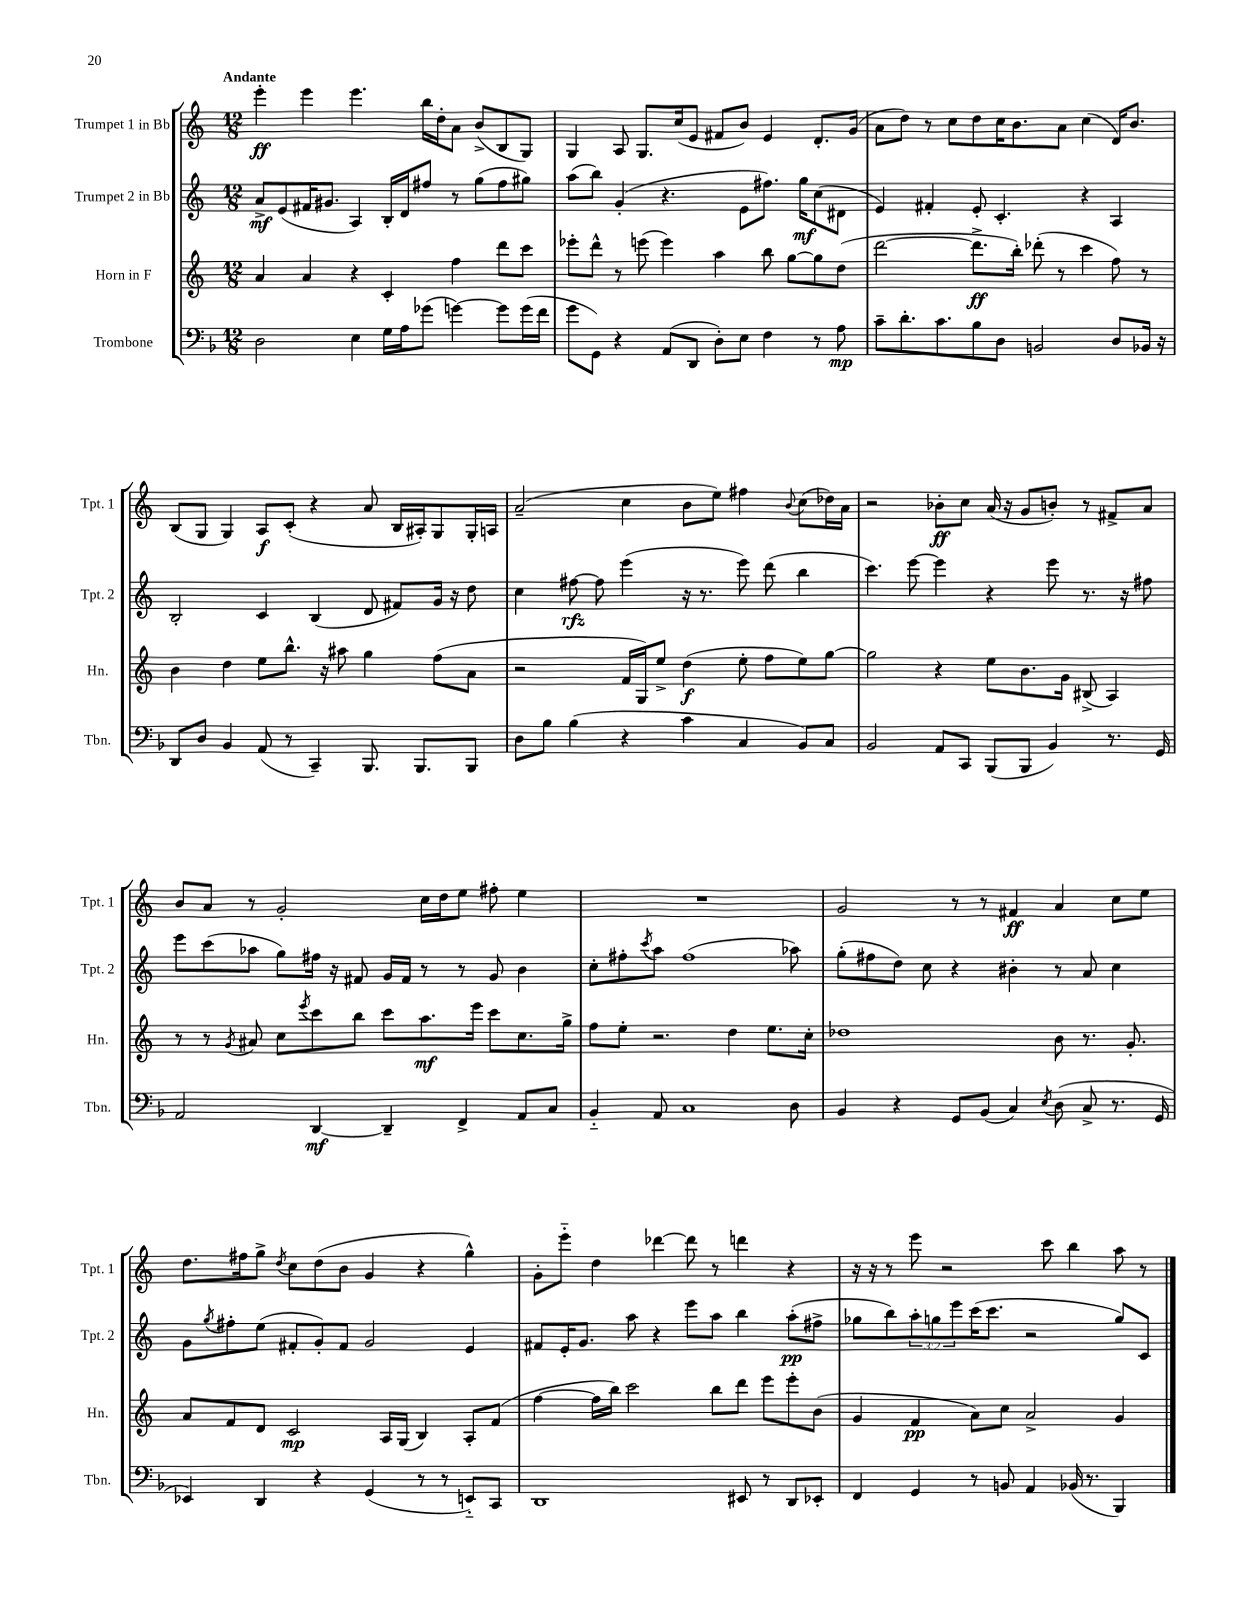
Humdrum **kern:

**kern	**kern	**kern	**kern
*staff4	*staff3	*staff2	*staff1
*clefF4	*clefG2	*clefG2	*clefG2
*k[b-]	*k[]	*k[]	*k[]
*M12/8	*M12/8	*M12/8	*M12/8
2D	4a	8a^	4eee'
.	.	(8e	.
.	4a	16f#	4eee
.	.	8.g#	.
4E	4r	4A)	4.eee
16G	4c'	16B'	.
16A	.	16d	.
(8g-	.	8ff#	16bb
.	.	.	16dd'
[4g)	4ff	8r	8a
.	.	(8gg	(8b^
8g]	8ddd	8ff#	8B
(16g	8ccc	8gg#)	8G)
16f	.	.	.
=	=	=	=
8g	8eee-'	(8aa	4G
8GG)	8ddd^^	8bb)	.
4r	8r	(4g'	8A
.	(8eee	.	8.G
(8AA	4eee)	4.r	.
.	.	.	(16cc
8DD	.	.	8e
8D')	4aa	.	8f#
8E	.	8e	8b)
4F	8bb	8.ff#)	4e
.	[8gg	.	.
.	.	16gg	.
8r	8gg]	(8cc	8.d'
8A	(8dd	8d#	.
.	.	.	(16g
=	=	=	=
8c~	[2ddd	4e)	8a
8.d'	.	.	8dd)
.	.	4f#'	8r
8.c	.	.	.
.	.	.	8cc
8B-	8.ddd^]	8e'	8dd
8D	.	4.c'	16cc
.	16bb')	.	8.b
2BB	(8ddd-'	.	.
.	8r	.	8a
.	4ccc	4r	(4cc
8D	8ff)	4A	16d)
.	.	.	8.b
16BB-	8r	.	.
16r	.	.	.
=	=	=	=
8DD	4b	2B'	(8B
8D	.	.	8G
4BB-	4dd	.	4G)
(8AA	8ee	4c	8A
8r	8.bb^^	.	(8c'
4CC~)	.	(4B	4r
.	16r	.	.
.	8aa#	.	.
8.BBB-	4gg	8d	8a
.	.	8f#)	16B
8.BBB-	.	.	16A#')
.	(8ff	16g	8G
.	.	16r	.
8BBB-	8a	8dd	16G'
.	.	.	16A
=	=	=	=
8D	2r	4cc	(2a~
8B-	.	.	.
(4B-	.	[8ff#	.
.	.	8ff#]	.
4r	16f	(4eee	4cc
.	16G)	.	.
.	8ee^	.	.
4c	(4dd	16r	8b
.	.	8.r	.
.	.	.	8ee)
4C	8ee'	8eee)	4ff#
.	8ff	(8ddd	.
.	.	.	8qqb
8BB-)	8ee)	4bb	(8cc
8C	[8gg	.	16dd-)
.	.	.	16a
=	=	=	=
2BB-	2gg]	4.ccc)	2r
.	.	[8eee	.
8AA	4r	4eee]	8b-'
8CC	.	.	8cc
(8BBB-	8ee	4r	(16a
.	.	.	16r
8BBB-	8.b	.	8g
4BB-)	.	8eee	8b')
.	16g	.	.
.	(8B#^	8.r	8r
8.r	4A)	.	8f#^
.	.	16r	.
.	.	8ff#	8a
16GG	.	.	.
=	=	=	=
2AA	8r	8eee	8b
.	8r	(8ccc	8a
.	8qg	.	.
.	8a#	8aa-	8r
.	8cc	8gg)	2g'
.	8qeee	.	.
[4DD	8ccc	16ff#	.
.	.	16r	.
.	8bb	8f#	.
4DD~]	8ccc	16g	.
.	.	16f#	.
.	8.aa	8r	16cc
.	.	.	16dd
4FF^	.	8r	8ee
.	16eee	.	.
.	8ccc	8g	8ff#'
8AA	8.cc	4b	4ee
8C	.	.	.
.	16gg^	.	.
=	=	=	=
4BB-'~	8ff	8cc'	1.r
.	8ee'	8ff#'	.
.	.	8qccc	.
8AA	2.r	8aa	.
1C	.	(1ff#	.
.	4dd	.	.
.	8.ee	.	.
8D	.	8aa-)	.
.	16cc'	.	.
=	=	=	=
4BB-	1dd-	(8gg'	2g
.	.	8ff#	.
4r	.	8dd)	.
.	.	8cc	.
8GG	.	4r	8r
(8BB-	.	.	8r
4C)	.	4b#'	4f#
8qE	.	.	.
(8D	8b	8r	4a
8C^	8.r	8a	.
8.r	.	4cc	8cc
.	8.g'	.	.
.	.	.	8ee
16GG	.	.	.
=	=	=	=
4EE-)	8a	8g	8.dd
.	.	8qgg	.
.	8f	8ff#'	.
.	.	.	16ff#
4DD	8d	(8ee	8gg^
.	.	.	8qdd
.	2c	8f#'	8cc
4r	.	8g')	(8dd
.	.	8f#	8b
(4GG	.	2g	4g
.	16A	.	.
.	(16G	.	.
8r	4B)	.	4r
8r	.	.	.
8EE'~)	8A'	4e	4gg^^)
8CC	(8f	.	.
=	=	=	=
1DD	[4ff	8f#	8g'
.	.	16e'	8eee'~
.	.	8.g	.
.	16ff]	.	4dd
.	16bb)	.	.
.	2ccc	8aa	.
.	.	4r	[4ddd-
.	.	8eee	8ddd-]
.	8bb	8aa	8r
8EE#	8ddd	4bb	4ddd
8r	8eee	.	.
8DD	8eee'	(8aa'	4r
8EE-'	(8b	8ff#^	.
=	=	=	=
4FF	4g	8gg-	16r
.	.	.	16r
.	.	8bb)	8r
4GG	4f	12aa'	8eee
.	.	12gg	.
.	.	.	2r
.	.	12eee	.
8r	8a)	(16ccc	.
.	.	8.ccc	.
8BB	8cc	.	.
4AA	2a^	2r	.
.	.	.	8ccc
(16BB-	.	.	4bb
8.r	.	.	.
4BBB-)	4g	8gg)	8aa
.	.	8c	8r
==	==	==	==
*-	*-	*-	*-
